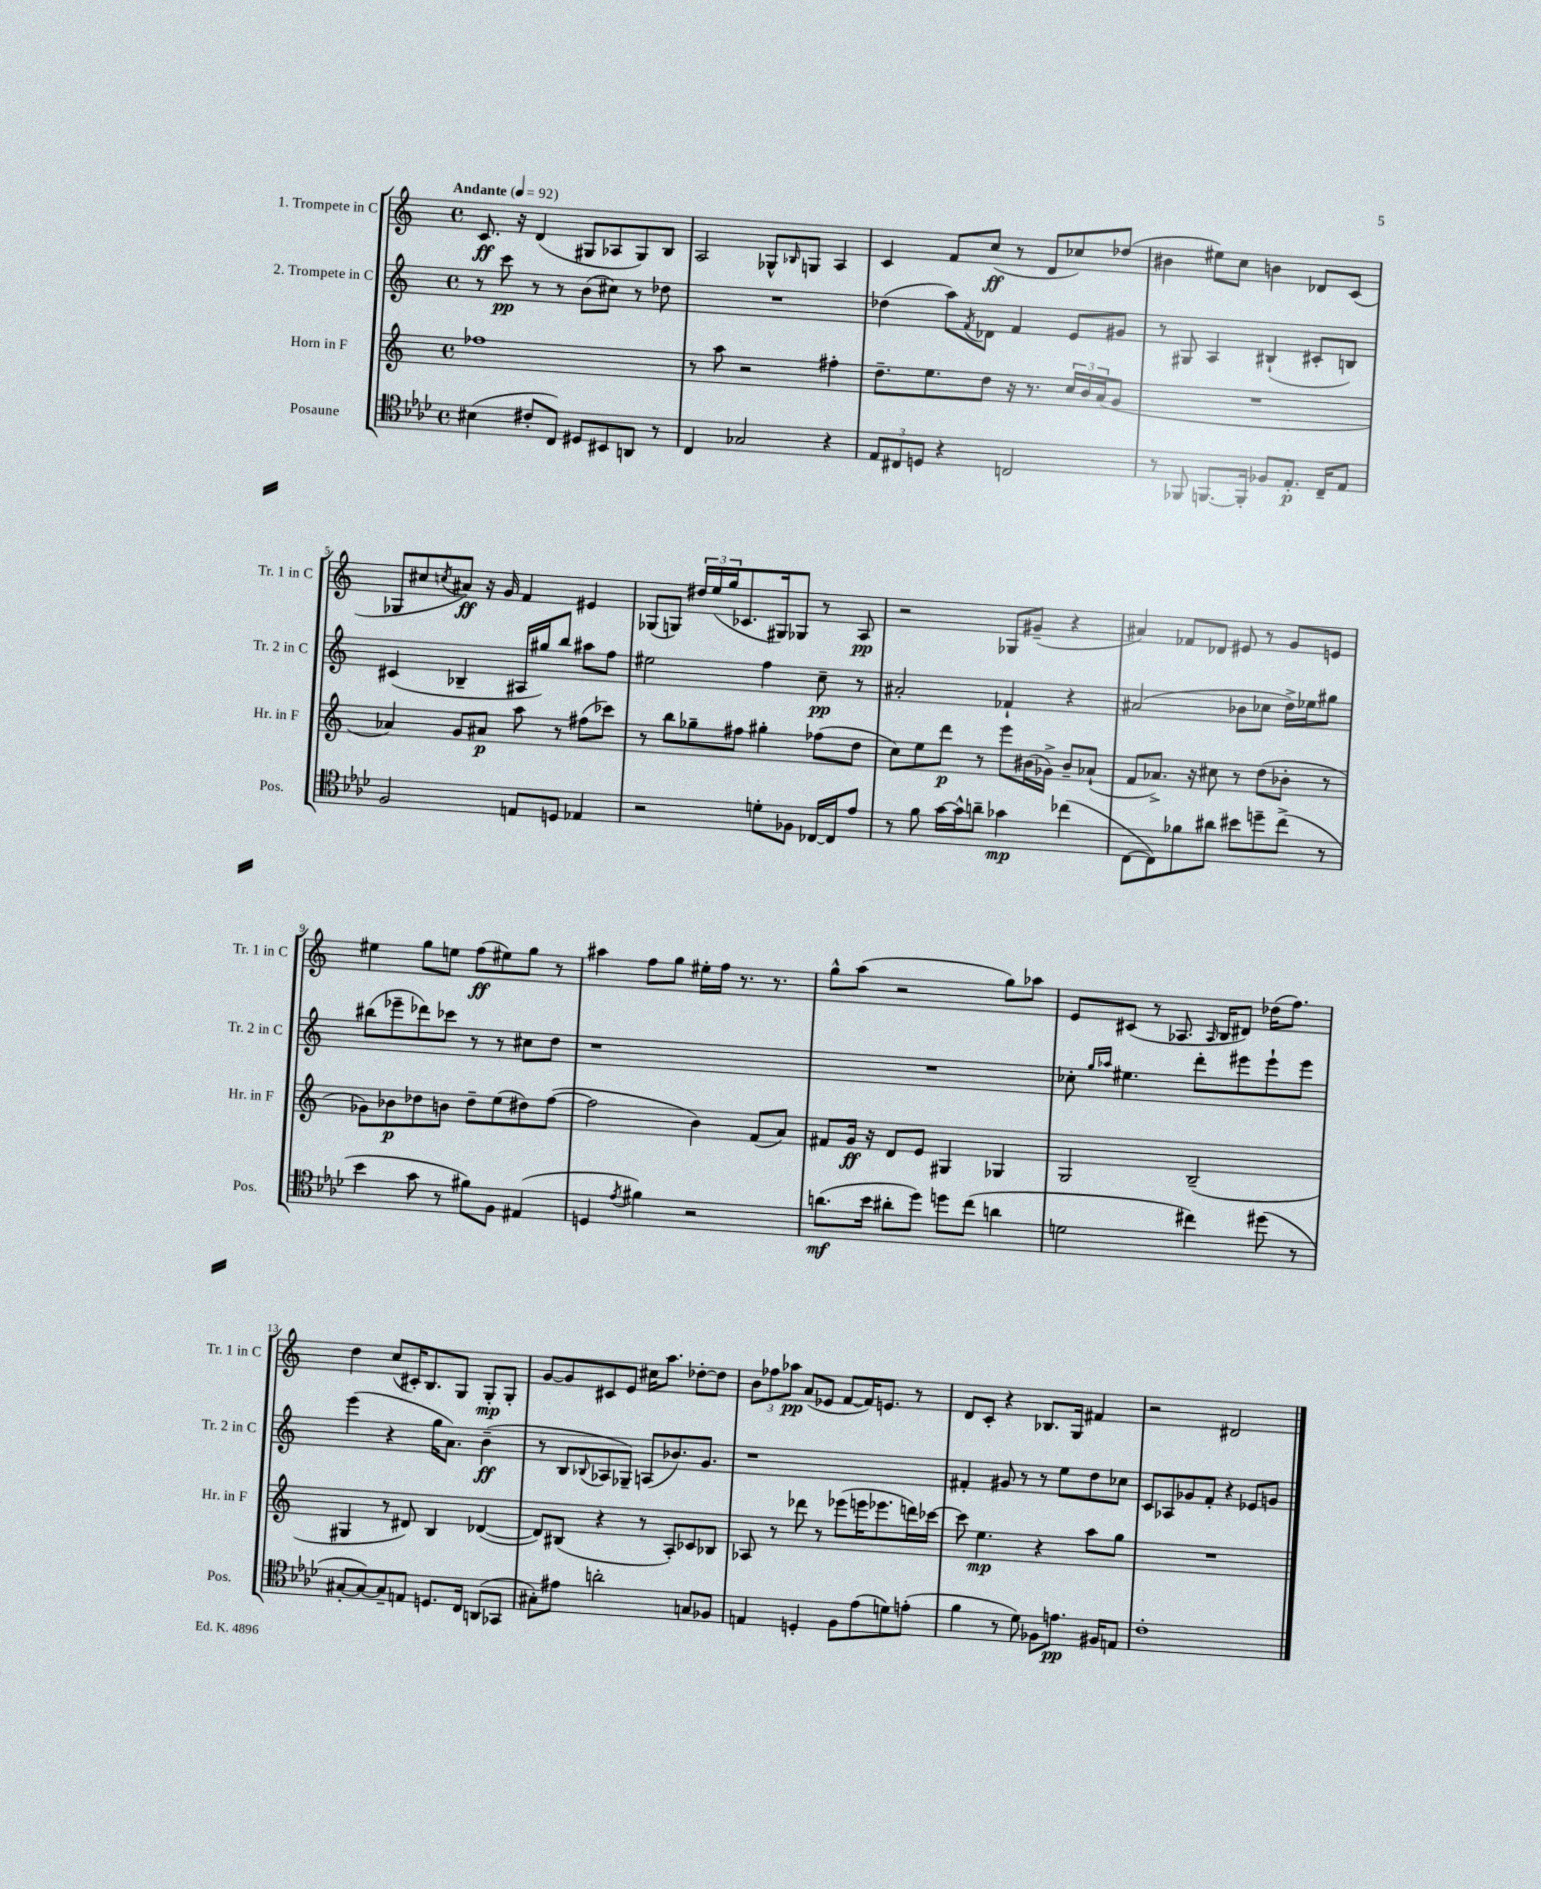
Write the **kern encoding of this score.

**kern	**dynam	**kern	**dynam	**kern	**dynam	**kern	**dynam
*part4	*part4	*part3	*part3	*part2	*part2	*part1	*part1
*staff4	*staff4	*staff3	*staff3	*staff2	*staff2	*staff1	*staff1
*I"Posaune	*	*I"Horn in F	*	*I"2. Trompete in C	*	*I"1. Trompete in C	*
*I'Pos.	*	*I'Hr. in F	*	*I'Tr. 2 in C	*	*I'Tr. 1 in C	*
*clefC4	*	*clefG2	*	*clefG2	*	*clefG2	*
*k[b-e-a-d-]	*	*k[]	*	*k[]	*	*k[]	*
*M4/4	*	*M4/4	*	*M4/4	*	*M4/4	*
*met(c)	*	*met(c)	*	*met(c)	*	*met(c)	*
*MM92	*	*MM92	*	*MM92	*	*MM92	*
=1	=1	=1	=1	=1	=1	=1	=1
!	!	!	!	!	!	!LO:TX:a:B:t=Andante	!
(4B#X\	.	1ff-X	.	8r	.	8.c/	ff
.	.	.	.	8ccc\	pp	.	.
.	.	.	.	.	.	16r	.
8c#X'/L	.	.	.	8r	.	(4d/	.
8C/J)	.	.	.	8r	.	.	.
8D#X/L	.	.	.	(8b\L	.	8G#X/L	.
8BB#X/	.	.	.	8cc#X\J)	.	8A-X/	.
8AAn/J	.	.	.	8r	.	8G#/)	.
8r	.	.	.	8dd-X\	.	8B/J	.
=2	=2	=2	=2	=2	=2	=2	=2
4C/	.	8r	.	1r	.	2A/	.
.	.	8aa\	.	.	.	.	.
2G-X/	.	2r	.	.	.	.	.
.	.	.	.	.	.	8G-X^^/L	.
.	.	.	.	.	.	16qqB-X/	.
.	.	.	.	.	.	8Gn/J	.
4r	.	4ff#X'\	.	.	.	4A/	.
=3	=3	=3	=3	=3	=3	=3	=3
12E-/L	.	8.dd~\L	.	(4dd-X\	.	4c/	.
12C#X/	.	.	.	.	.	.	.
12Dn/J	.	.	.	.	.	.	.
.	.	8.ee\	.	.	.	.	.
4r	.	.	.	8aa\L)	.	8f/L	.
.	.	.	.	8qf/	.	.	.
.	.	8dd\J	.	8d-X\J	.	(8cc/J	ff
2Cn/	.	16r	.	4f/	.	8r	.
.	.	8.r	.	.	.	.	.
.	.	.	.	.	.	8d/L	.
.	.	24cc/LL	.	8e/L	.	8cc-X/)	.
.	.	24b/	.	.	.	.	.
.	.	(24a/J	.	.	.	.	.
.	.	8g/J	.	8g#X/J	.	(8dd-X/J	.
=4	=4	=4	=4	=4	=4	=4	=4
8r	.	1r	.	8r	.	4b#X\	.
8FF-X/	.	.	.	8G#X/	.	.	.
[8.FFn/L	.	.	.	4A/	.	8ee#X\L)	.
.	.	.	.	.	.	8cc\J	.
16FF'/Jk]	.	.	.	.	.	.	.
8F-X/L	.	.	.	(4B#X`/	.	4bn\	.
8.E-'/J	p	.	.	.	.	.	.
.	.	.	.	8c#X'/L	.	8d-X/L	.
16C~/KL	.	.	.	.	.	.	.
8E-/J	.	.	.	8Bn/J)	.	(8c/J	.
!!LO:LB:g=z
=5	=5	=5	=5	=5	=5	=5	=5
2F/	.	4a-X/)	.	(4c#X/	.	8G-X/L	.
.	.	.	.	.	.	8cc#X/	.
.	.	.	.	.	.	8qccn/	.
.	.	8g/L	.	4B-X~/	.	8a#X/J)	ff
.	.	8a#X/J	p	.	.	16r	.
.	.	.	.	.	.	16g/	.
8En/L	.	8aa\	.	16A#X/LL	.	4f/	.
.	.	.	.	16gg#X/J)	.	.	.
8Dn/J	.	8r	.	8bb/J	.	.	.
4E-X/	.	(8ff#X\L	.	8aa#X\L	.	4e#X/	.
.	.	8ccc-X\J)	.	8ff\J	.	.	.
=6	=6	=6	=6	=6	=6	=6	=6
2r	.	8r	.	2ee#X\	.	(8G-X/L	.
.	.	8bb\L	.	.	.	8Gn/J)	.
.	.	8gg-X~\	.	.	.	24dd#X/LL	.
.	.	.	.	.	.	(24ee/	.
.	.	.	.	.	.	24gg/J	.
.	.	8ff#X\J	.	.	.	8.c-X/	.
8dn'\L	.	4gg#X'\	.	4ff\	.	.	.
.	.	.	.	.	.	16G#X/k)	.
8F-X\J	.	.	.	.	.	8G-X/J	.
[16C-X/LL	.	(8ff-X\L	.	8cc~\	pp	8r	.
16C-/J]	.	.	.	.	.	.	.
8e-/J	.	8dd\J	.	8r	.	8A/	pp
=7	=7	=7	=7	=7	=7	=7	=7
8r	.	8cc\L)	.	2a#X'/	.	2r	.
8f\	.	8ee\	.	.	.	.	.
[16g\LL	.	8ddd\J	p	.	.	.	.
16g^^\J]	.	.	.	.	.	.	.
8an~\J	.	8r	.	.	.	.	.
4g-X\	mp	8eee\L	.	4f-X`/	.	8G-X/L	.
.	.	(16b#X\L	.	.	.	(8g#X~/J	.
.	.	16g-X^\JJ)	.	.	.	.	.
(4cc-X\	.	8b#~/L	.	4r	.	4r	.
.	.	(8a-X`/J	.	.	.	.	.
=8	=8	=8	=8	=8	=8	=8	=8
[8C\L	.	8f/L	.	(2a#X/	.	4a#X/)	.
8C\])	.	8.a-X^/J)	.	.	.	.	.
8f-X\	.	.	.	.	.	8f-X/L	.
.	.	16r	.	.	.	.	.
8a#X\J	.	8cc#X\	.	.	.	8d-X/J	.
8b#X\L	.	8r	.	8b-X\L	.	8e#X/	.
8ddn~\	.	(8dd\L	.	8cc-X\J	.	8r	.
(8cc^\J	.	8b-X'\J	.	16dd^\LL)	.	8g/L	.
.	.	.	.	16ee-X\J	.	.	.
8r	.	8r	.	8gg#X\J	.	8en/J	.
!!LO:LB:g=z
=9	=9	=9	=9	=9	=9	=9	=9
4b-\	.	8g-X\L)	.	(8bb#X\L	.	4ee#X\	.
.	.	8b-X\	p	8eee-X~\	.	.	.
8g\	.	8dd-X\	.	8ddd-X\)	.	8gg\L	.
8r	.	8bn\J	.	8ccc-X\J	.	8een\J	.
8f#X\L)	.	8dd-~\L	.	8r	.	(8ff\L	ff
8F\J	.	(8ee\	.	8r	.	8ee#X\)	.
(4E#X/	.	8dd#X\)	.	8cc#X\L	.	8gg\J	.
.	.	([8ff\J	.	8dd\J	.	8r	.
=10	=10	=10	=10	=10	=10	=10	=10
4Dn/	.	2ff\]	.	1r	.	4aa#X\	.
8qe-/	.	.	.	.	.	.	.
4f#X\)	.	.	.	.	.	8ff\L	.
.	.	.	.	.	.	8gg\J	.
2r	.	4b\)	.	.	.	16ee#X'\LL	.
.	.	.	.	.	.	16ff\JJ	.
.	.	.	.	.	.	8.r	.
.	.	(8f/L	.	.	.	.	.
.	.	.	.	.	.	8.r	.
.	.	8a/J)	.	.	.	.	.
=11	=11	=11	=11	=11	=11	=11	=11
(8.an\L	mf	8f#X/L	.	1r	.	8gg^^\L	.
.	.	16g/Jk	ff	.	.	(8aa\J	.
16b-\Jk	.	16r	.	.	.	.	.
8a#X'\L	.	8d/L	.	.	.	2r	.
8dd-\J)	.	8e/J	.	.	.	.	.
8ddn\L	.	4G#X/	.	.	.	.	.
(8cc\J	.	.	.	.	.	.	.
4an\	.	4G-X/	.	.	.	8gg\L)	.
.	.	.	.	.	.	8aa-X\J	.
=12	=12	=12	=12	=12	=12	=12	=12
2dn\	.	2G/	.	8cc-X'\	.	8e/L	.
.	.	.	.	16qqgg/LL	.	.	.
.	.	.	.	16qqaa-X/JJ	.	.	.
.	.	.	.	4.ee#X\	.	(8c#X/J	.
.	.	.	.	.	.	8r	.
.	.	.	.	.	.	8.A-X/	.
4cc#X\)	.	(2B~/	.	8ddd'\L	.	.	.
.	.	.	.	.	.	16qqA-/	.
.	.	.	.	.	.	16B/KL	.
.	.	.	.	8eee#X\	.	8d#X/J)	.
(8dd#X\	.	.	.	8eee#`\	.	(16dd-X\KL	.
.	.	.	.	.	.	8.ff\J)	.
8r	.	.	.	8eee#\J	.	.	.
!!LO:LB:g=z
=13	=13	=13	=13	=13	=13	=13	=13
[8G#X'/L	.	4G#X/	.	(4eee\	.	4dd\	.
8G#/_)	.	.	.	.	.	.	.
8G#~/]	.	8r	.	4r	.	(8cc/L	.
8En/J	.	8d#X/)	.	.	.	16c#X'/K)	.
.	.	.	.	.	.	8.B/	.
8.Dn/L	.	4B/	.	16gg\KL	.	.	.
.	.	.	.	8.a\J)	.	.	.
.	.	.	.	.	.	8G/J	.
16C/Jk	.	.	.	.	.	.	.
(8AAn/L	.	([4d-X/	.	(4b~\	ff	8G'/L	mp
8GG-X/J	.	.	.	.	.	8G'/J	.
=14	=14	=14	=14	=14	=14	=14	=14
8G#X'\L)	.	8d-/L])	.	8r	.	[8g/L	.
8e#X\J	.	(8B#X/J	.	8B/L	.	8g/]	.
.	.	.	.	8qqB-X/	.	.	.
2an'\	.	4r	.	8A-X/	.	8c#X/	.
.	.	.	.	8G-X~/J)	.	8e/J	.
.	.	8r	.	(8An/L	.	16cc#X\KL	.
.	.	.	.	.	.	8.aa\J	.
.	.	8A'/L)	.	8.b-X/)	.	.	.
8Gn/L	.	8c-X/	.	.	.	[8dd-X'\L	.
.	.	.	.	8.g/J	.	.	.
8F-X/J	.	8B-X/J	.	.	.	8dd-\J]	.
=15	=15	=15	=15	=15	=15	=15	=15
4En/	.	8A-X/	.	1r	.	12b\L	.
.	.	.	.	.	.	12ff-X\	.
.	.	8r	.	.	.	.	.
.	.	.	.	.	.	12aa-X\J	pp
4Dn'/	.	8ddd-X\	.	.	.	(8a/L	.
.	.	8r	.	.	.	8e-X/J	.
8F\L	.	(8eee-X\L	.	.	.	[8f/L	.
(8e-\	.	16eeen\K	.	.	.	16f/K])	.
.	.	8.eee-X\	.	.	.	8.en/J	.
8dn\)	.	.	.	.	.	.	.
(8en'\J	.	16dddn\L)	.	.	.	8r	.
.	.	[16ccc-X\JJ	.	.	.	.	.
=16	=16	=16	=16	=16	=16	=16	=16
4f\	.	8ccc-\]	.	4f#X'/	.	8d/L	.
.	.	4.ee\	mp	.	.	8c'/J	.
8r	.	.	.	8g#X/	.	4r	.
8d-\)	.	.	.	8r	.	.	.
8F-X\L	.	4r	.	8r	.	8.B-X/L	.
8.en\J	pp	.	.	8ee\L	.	.	.
.	.	.	.	.	.	16G/Jk	.
.	.	8aa\L	.	8dd\	.	4f#X/	.
16F#X/KL	.	.	.	.	.	.	.
8En/J	.	8gg\J	.	8cc-X\J	.	.	.
=17	=17	=17	=17	=17	=17	=17	=17
1c'	.	1r	.	8c/L	.	2r	.
.	.	.	.	8A-X/	.	.	.
.	.	.	.	8g-X/	.	.	.
.	.	.	.	8f'/J	.	.	.
.	.	.	.	4r	.	2d#X/	.
.	.	.	.	8e-X/L	.	.	.
.	.	.	.	8gn/J	.	.	.
==	==	==	==	==	==	==	==
*-	*-	*-	*-	*-	*-	*-	*-
